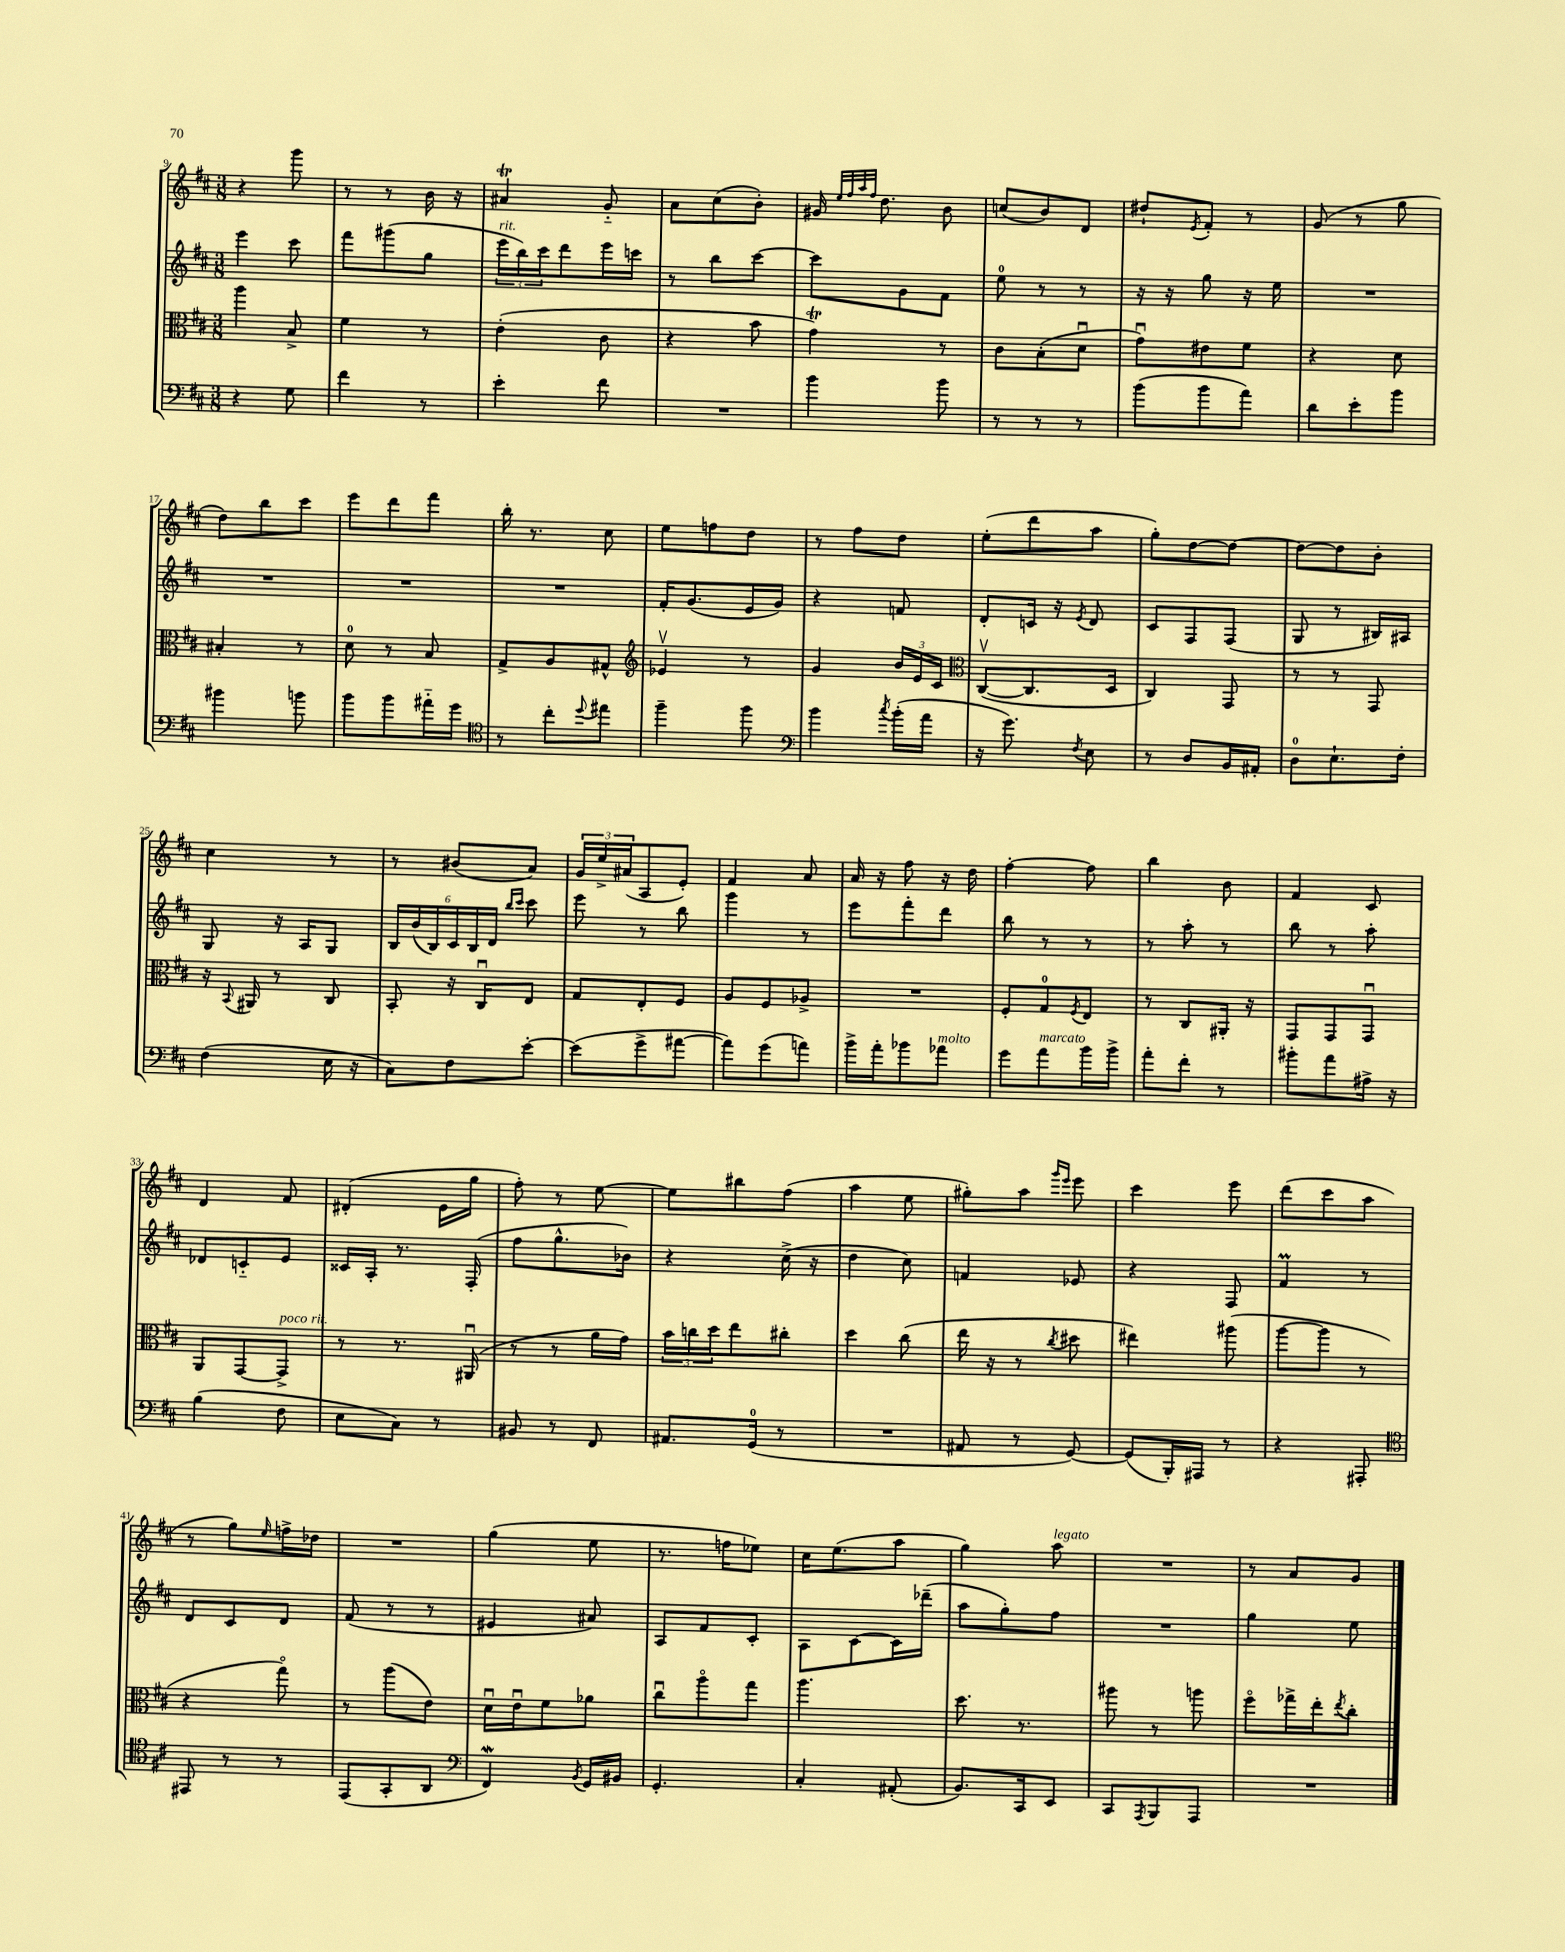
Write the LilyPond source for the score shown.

<<
\new StaffGroup <<
\new Staff = "s0" {
    \clef treble \key d \major \numericTimeSignature \time 3/8
    r4 g'''8 |
    r8 r8 b'16 r16 |
    ais'4\trill g'8-_ |
    a'8 cis''8( b'8-.) |
    gis'16 \grace { e''32 fis''32 a''32 fis''32 } d''8. b'8 |
    c''8( b'8) d'8 |
    dis''8-! \acciaccatura { e'8 } fis'8-. r8 |
    g'8( r8 g''8 |
    d''8) b''8 cis'''8 |
    e'''8 d'''8 fis'''8 |
    b''16-. r8. cis''8 |
    e''8 f''8 d''8 |
    r8 fis''8 d''8 |
    e''8-.( d'''8 a''8 |
    g''8-.) d''8~ d''8~ |
    d''8~ d''8 b'8-. |
    cis''4 r8 |
    r8 bis'8( a'8) |
    \tuplet 3/2 { g'16 e''16-> ais'16( } a8 e'8-.) |
    fis'4 a'8 |
    a'16 r16 fis''8 r16 d''16 |
    fis''4~-. fis''8 |
    b''4 b'8 |
    fis'4 cis'8 |
    d'4 fis'8 |
    dis'4-.( e'16 g''16 |
    fis''8-.) r8 e''8~ |
    e''8 bis''8 fis''8( |
    a''4 e''8 |
    gis''8-.) a''8 \grace { g'''16 e'''16 } e'''8 |
    cis'''4 e'''8 |
    d'''8( cis'''8 a''8 |
    r8 g''8) \grace { e''16 } f''16-> des''16 |
    R4. |
    g''4( e''8 |
    r8. f''16 ees''8) |
    cis''16 e''8.( a''8 |
    g''4) a''8^\markup { \italic "legato" } |
    R4. |
    r8 a'8 g'8 \bar "|." |
}
\new Staff = "s1" {
    \clef treble \key d \major \numericTimeSignature \time 3/8
    e'''4 cis'''8 |
    fis'''8 gis'''8( g''8 |
    \tuplet 3/2 { e'''16^\markup { \italic "rit." } b''16) cis'''16 } d'''8 e'''16 c'''16 |
    r8 b''8 cis'''8~ |
    cis'''8 g'8 fis'8 |
    e''8-0 r8 r8 |
    r16 r16 g''8 r16 e''16 |
    R4. |
    R4. |
    R4. |
    R4. |
    fis'16-. g'8.( e'16 g'16) |
    r4 f'8 |
    d'8-. c'16 r16 \acciaccatura { e'8 } d'8 |
    cis'8 fis8 fis8( |
    g8 r8 bis16) ais16 |
    g8 r16 a16 g8 |
    \tuplet 6/4 { b16 b'16( b16) cis'16 b16 d'16 } \grace { b''16 cis'''16 } cis'''8 |
    e'''8 r8 b''8 |
    g'''4 r8 |
    e'''8 fis'''8-. d'''8 |
    b''8 r8 r8 |
    r8 a''8-. r8 |
    b''8 r8 a''8-. |
    des'8 c'8-_ e'8 |
    cisis'16 a16-. r8. fis16-.( |
    fis''8 g''8.-^ bes'16) |
    r4 cis''16->( r16 |
    d''4 cis''8) |
    f'4 ees'8 |
    r4 fis8 |
    fis'4\prall r8 |
    d'8 cis'8 d'8 |
    fis'8( r8 r8 |
    eis'4 ais'8) |
    a8 fis'8 cis'8-. |
    a8 cis'8~ cis'16 des'''16--( |
    a''8 g''8-.) fis''8 |
    R4. |
    g''4 e''8 \bar "|." |
}
\new Staff = "s2" {
    \clef alto \key d \major \numericTimeSignature \time 3/8
    a''4 b8-> |
    fis'4 r8 |
    e'4-.( cis'8 |
    r4 b'8 |
    g'4\trill) r8 |
    cis'8 b8-.( d'8\downbow |
    g'8\downbow) eis'8 fis'8 |
    r4 d'8 |
    bis4-. r8 |
    d'8-0 r8 b8 |
    g8-> a8 gis8-^ |
    \clef treble ees'4\upbow r8 |
    g'4 \tuplet 3/2 { b'16 e'16 cis'16 } |
    \clef alto cis8~\upbow( cis8. d16 |
    cis4) g,8 |
    r8 r8 g,8 |
    r16 \appoggiatura { b,8 } ais,16 r8 cis8 |
    b,8-. r16 cis16\downbow e8 |
    g8 e8-. fis8 |
    a8 fis8 aes8-> |
    R4. |
    fis8-. g8-0 \acciaccatura { fis8 } e8 |
    r8 cis8 ais,16-. r16 |
    g,8 g,8 g,8\downbow |
    a,8 g,8~ g,8->^\markup { \italic "poco rit." } |
    r8 r8. ais,16\downbow( |
    r8 r8 a'16 g'16) |
    \tuplet 3/2 { b'16 c''16 d''16 } e''8 cis''8-. |
    d''4 cis''8( |
    e''16 r16 r8 \acciaccatura { cis''8 } dis''8 |
    eis''4) ais''8( |
    a''8~ a''8 r8 |
    r4 g''8\flageolet) |
    r8 a''8( e'8) |
    d'16\downbow e'16\downbow fis'8 aes'8 |
    cis''8\downbow a''8\flageolet g''8 |
    a''4. |
    d''8. r8. |
    ais''8 r8 a''8 |
    fis''8\flageolet ges''16-> e''16-. \acciaccatura { e''8 } cis''8-. \bar "|." |
}
\new Staff = "s3" {
    \clef bass \key d \major \numericTimeSignature \time 3/8
    r4 g8 |
    fis'4 r8 |
    e'4-. fis'8 |
    R4. |
    b'4 b'8 |
    r8 r8 r8 |
    b'8( b'8 a'8) |
    d'8 e'8-. b'8 |
    bis'4 b'8 |
    b'8 b'8 ais'16-_ g'16 |
    \clef tenor r8 cis''8-. \appoggiatura { d''8 } eis''8 |
    fis''4-- fis''8 |
    \clef bass b'4 \acciaccatura { cis''8 } b'16-.( a'16 |
    r16 g'8.) \acciaccatura { fis8 } e8 |
    r8 d8 b,16 ais,16-. |
    d8-0 e8.-! fis16-. |
    fis4( e16 r16 |
    cis8) fis8 e'8~-. |
    e'8( g'8-> ais'8~ |
    ais'8) g'8( a'8) |
    b'16-> a'16-. bes'8 aes'8^\markup { \italic "molto" } |
    g'8 a'8^\markup { \italic "marcato" } b'16 b'16-> |
    a'8-. fis'8-. r8 |
    bis'8-. a'8 ais16-> r16 |
    b4( fis8 |
    e8 cis8) r8 |
    bis,8 r8 fis,8 |
    ais,8. g,16-0( r8 |
    R4. |
    ais,8 r8 g,8~) |
    g,8( b,,16-.) ais,,16 r8 |
    r4 ais,,8-. |
    \clef tenor eis,8 r8 r8 |
    e,8( g,8-. a,8 |
    \clef bass fis,4\mordent) \acciaccatura { b,8 } g,16 bis,16 |
    g,4.-. |
    cis4-. ais,8-.( |
    b,8.) cis,16 e,8 |
    cis,8 \acciaccatura { a,,8 } b,,8 a,,8 |
    R4. \bar "|." |
}
>>
>>
\layout { \context { \Score currentBarNumber = #9 } }
